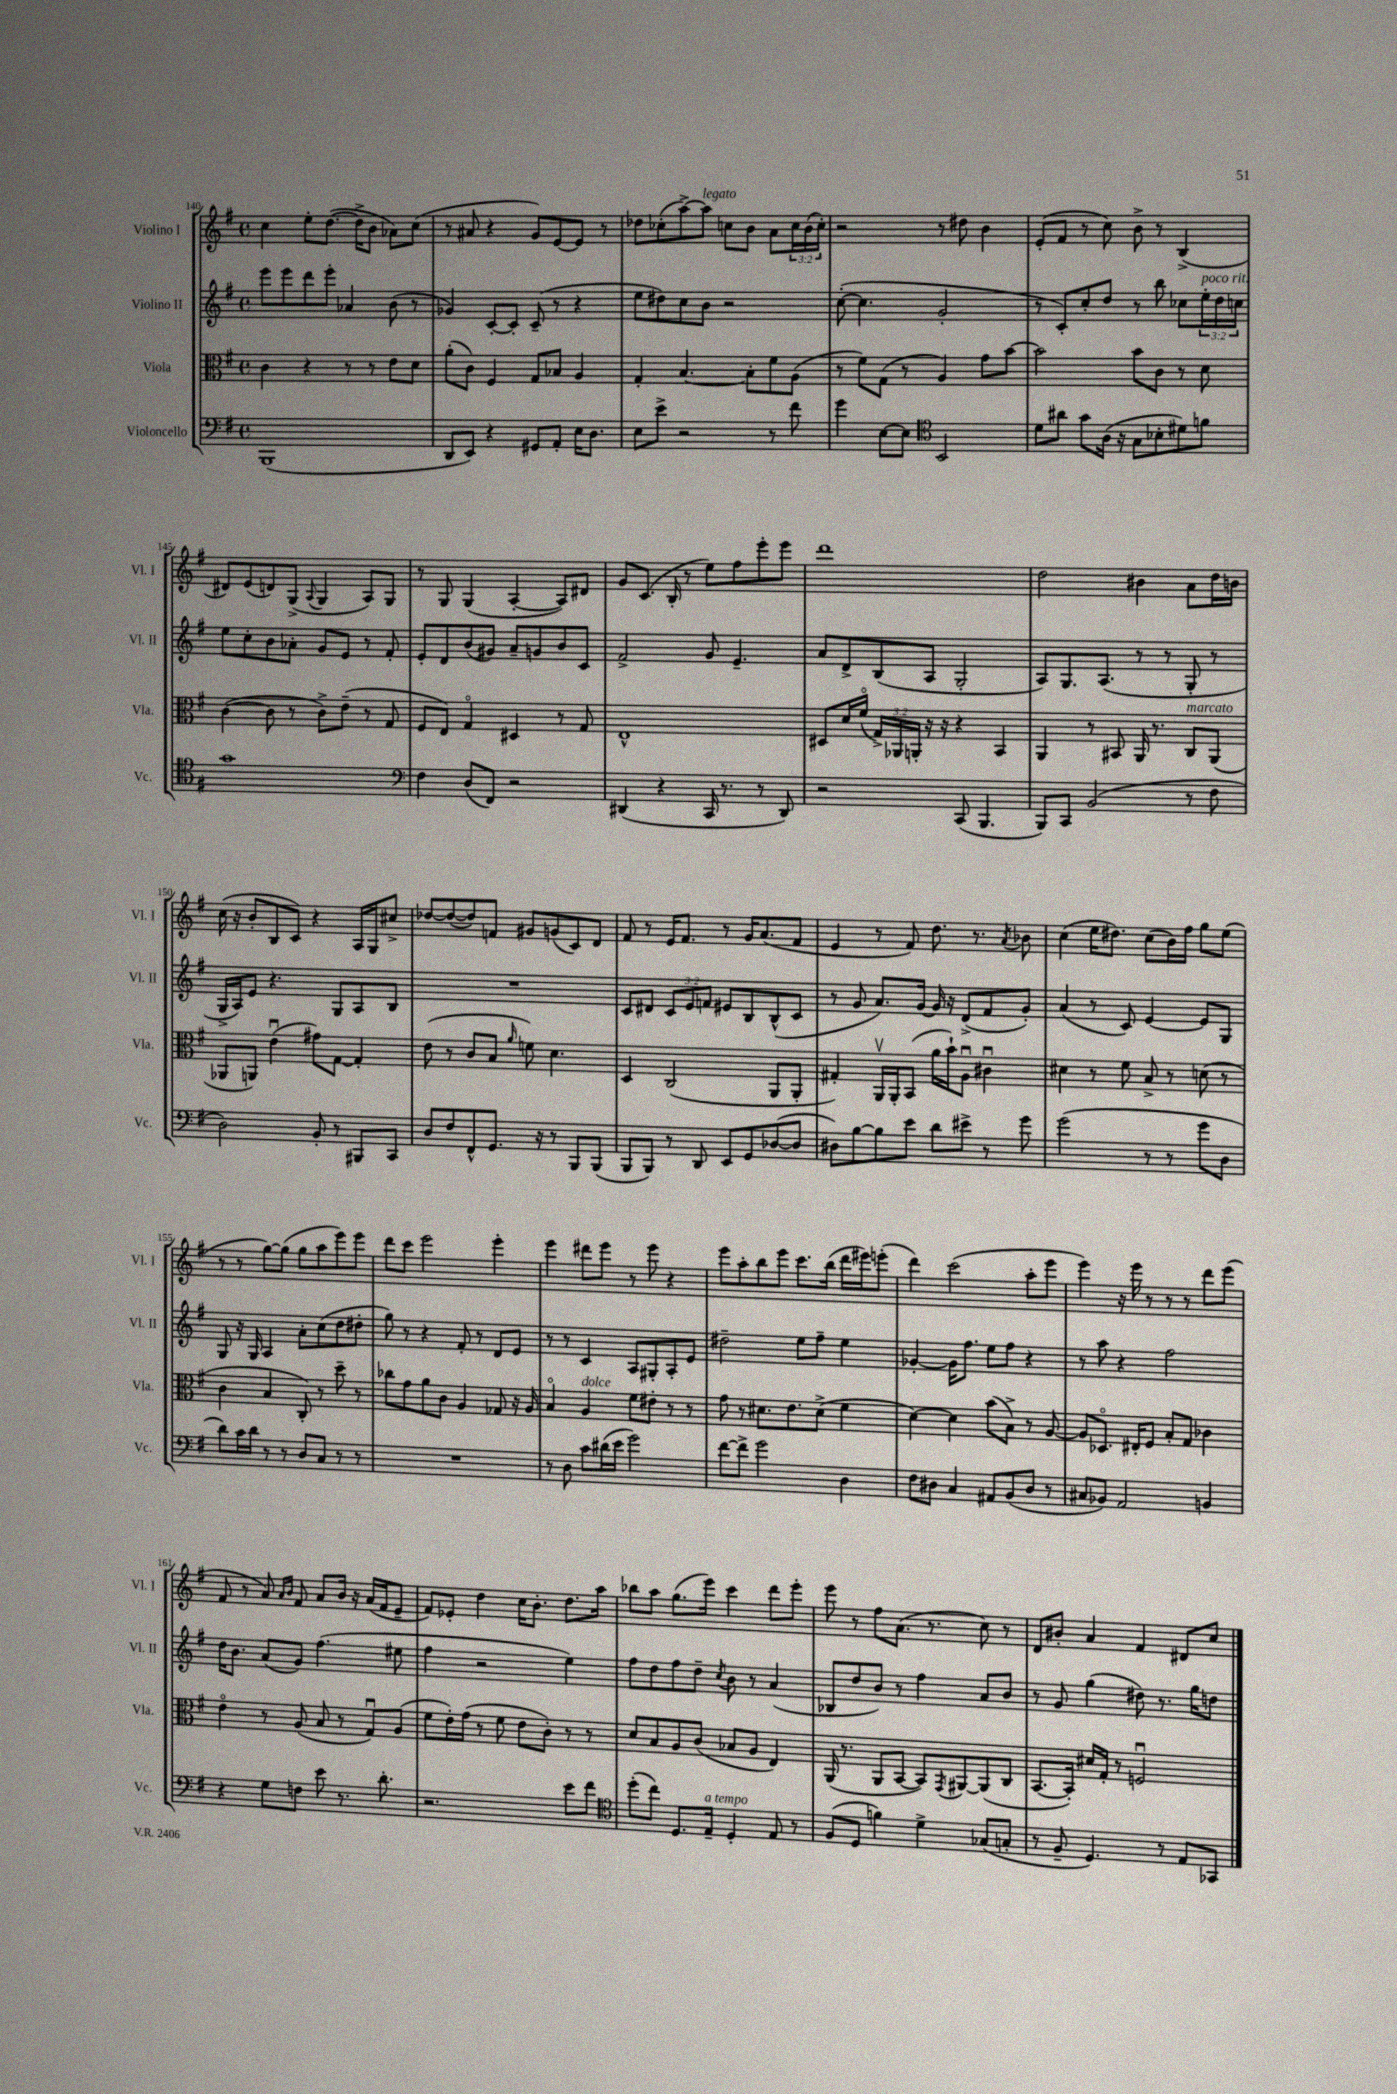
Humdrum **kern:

**kern	**kern	**kern	**kern
*staff4	*staff3	*staff2	*staff1
*clefF4	*clefC3	*clefG2	*clefG2
*k[f#]	*k[f#]	*k[f#]	*k[f#]
*M4/4	*M4/4	*M4/4	*M4/4
*met(c)	*met(c)	*met(c)	*met(c)
(1BBB	4c	8eee	4cc
.	.	8eee	.
.	4r	8ddd	8ee'
.	.	8eee'	([8.dd
.	8r	4a-	.
.	.	.	16dd^]
.	8r	.	8b
.	8e	(8b	8a-)
.	8d	8r	(8cc
=	=	=	=
8DD	(8a'	4g-)	8r
8EE)	8c)	.	8a#
4r	4F#	[8c'	4r
.	.	8c']	.
8GG#	8G	(8c~	8g)
8AA'	8B-	8r	[8e
16E	4A	4r	8e]
8.D	.	.	.
.	.	.	8r
=	=	=	=
8E	4G'	8ee	8dd-
8e^	.	8dd#)	(8cc-'
2r	[4.B	8cc	[8aa^)
.	.	8b	8aa]
.	.	2r	8cc
.	8B']	.	8b
8r	8f#	.	8a
8f#	(8A	.	24cc
.	.	.	(24b
.	.	.	24cc')
=	=	=	=
4g	8r	([8cc'	2r
.	8f#)	4.cc]	.
[8E	(8G	.	.
8E]	8r	.	.
*clefC4	*	*	*
2BB	4A)	2g'	8r
.	.	.	8dd#
.	8g	.	4b
.	[8b	.	.
=	=	=	=
8d	2b]	8r	(8e'
8a#	.	8c')	8f#
8g	.	8cc'	8r
(16A	.	8dd	8cc)
16r	.	.	.
8G	8b	8r	8b^
8B-'	8c	8bb	8r
8d#)	8r	8cc-	(4B^
8f	8d	24ee'	.
.	.	24dd	.
.	.	24cc	.
=	=	=	=
1g	([4c	8ee	8d#)
.	.	8cc'	(8e
.	8c]	8b	8d)
.	8r	8a-'	(8G^
.	.	.	8qqA
.	8c^)	8g	4G
.	(8e~	8e	.
.	8r	8r	8A)
.	8G	8f#'	8G
=	=	=	=
*clefF4	*	*	*
4F#	8F#	8e'	8r
.	8E)	8d	8G
(8D	4Go	(8b	(4G
8FF#)	.	8g#)	.
2r	4D#	8a~	[4A'
.	.	8g	.
.	8r	8b	8A])
.	8G	8c	8d#
=	=	=	=
(4DD#	1E^^	2f#^	8g
.	.	.	(8.c
4r	.	.	.
.	.	.	16B'
.	.	.	8r
16CC	.	8g	8ee)
8.r	.	.	.
.	.	4.e~	8ff#
8r	.	.	8eee'
8DD#)	.	.	8eee
=	=	=	=
2r	8D#	8a	1ddd
.	16d	8d^	.
.	(16f#o	.	.
.	24G^)	(8B	.
.	24AA-	.	.
.	24AA'	.	.
.	16r	8A	.
.	16r	.	.
(8CC	4r	2G'	.
4.BBB	.	.	.
.	4BB	.	.
=	=	=	=
8BBB)	4AA	8A)	2dd
8CC	.	8.G	.
(2BB	8r	.	.
.	.	(8.A	.
.	8BB#	.	.
.	16AA	8r	4b#
.	8.r	.	.
.	.	8r	.
8r	8C	8G'	8a
8F#	(8AA	8r	16dd
.	.	.	16b
=	=	=	=
2D)	8AA-	16G^	(16cc
.	.	16A)	16r
.	8AA)	8e	8b'
.	(4eu	4.r	8B
.	.	.	8c)
8BB'	8g#)	.	4r
8r	[8G	8G	.
8BBB#	4G']	8A	16A
.	.	.	16G
8CC	.	8B	8cc#^
=	=	=	=
8D	(8e	1r	[8dd-
8F#	8r	.	(8dd-_
8FF#^^	8c	.	8dd-])
8.GG	8B	.	8f
.	16qqa	.	.
.	8f)	.	8g#
16r	.	.	.
8r	4.d	.	(8g
8BBB	.	.	8c)
(8BBB	.	.	8d
=	=	=	=
8BBB	4D	8c	8f#
8BBB)	.	8d#	8r
8r	(2C	12c	16e
.	.	.	8.f#
.	.	12e	.
8DD	.	.	.
.	.	12f	.
8EE	.	8e#	8r
8GG	.	8B	16g
.	.	.	(8.a
([8D-	8AA	(8B^^	.
8D-]	8AA'	8c	8f#
=	=	=	=
8D#)	4G#')	8r	4e
[8B	.	8g	.
8B]	16AAv	8.a)	8r
.	16AA'	.	.
8e	(8BB	.	8f#)
.	.	[16g	.
8d	16a	16g]	8.dd
.	16b`)	16r	.
8e#^	8Au	(8d^	.
.	.	.	8.r
8r	4c#u	8f#	.
.	.	.	8qa
8g	.	8g')	8b-
=	=	=	=
(2g	4d#	(4a	(4cc
.	8r	8r	16ee
.	.	.	8.dd#)
.	8f#	8c)	.
8r	8B^	[4e	(8cc
8r	8r	.	16b)
.	.	.	16ff#
8g	(8d	8e]	8gg
8D	8r	8G	(8ee
=	=	=	=
8d)	4c	8G	8r
16c	.	16r	8r
16d	.	16G	.
8r	4B	4A	[8gg)
8r	.	.	(8gg]
8D	8C')	8a'	8gg
8C	8r	(8cc	8aa
8r	8dd~	8dd	8eee)
8r	8r	8dd#'	8eee
=	=	=	=
1r	8cc-	8gg)	8ddd
.	8g	8r	8ccc
.	8a	4r	2eee
.	8c	.	.
.	4A	8f#'	.
.	.	8r	.
.	8G-	8d	4eee'
.	16r	8e	.
.	16A	.	.
=	=	=	=
8r	4Bo	8r	4eee
8D	.	8r	.
8c	4A	4c	8ddd#
(16d#	.	.	8eee
16e	.	.	.
2g)	8f#	8A	8r
.	8e#'	8G#'	8eee
.	8r	8A'	4r
.	8r	8e	.
=	=	=	=
[8f#	8g	2dd#~	8eee
8f#^]	8r	.	8aa'
2g	8.d#	.	8bb
.	.	.	8eee
.	8.e	.	.
.	.	8ee	8.ccc
.	(8d#^	8ff#~	.
.	.	.	(16bb
4D	4f#	4ee	16ddd
.	.	.	16eee#)
.	.	.	(8eee'
=	=	=	=
8F#	[4d)	[4g-'	4ddd)
8D#	.	.	.
4C	4d]	16g-]	(2ccc
.	.	8.ff#	.
8AA#	(8b	8ee	.
(8BB	8B^)	8ff#	.
8D#	8r	4r	8aa'
8r	[8A	.	8eee
=	=	=	=
8C#	8A]	8r	4eee)
8BB-)	8.D-o	8aa	.
2AA	.	4r	16r
.	16E#'	.	16eee
.	8F#	.	8r
.	8B'	2ff#	8r
.	8G	.	8r
4BB	4c-	.	8ddd
.	.	.	(8eee
=	=	=	=
4r	4eo	16dd	8f#
.	.	8.b	.
.	.	.	8r
8G	8r	(8a	8a)
.	.	.	16qqa
.	.	.	16qqb
8F	(8A	8g)	8f#
8e	8B	(4.ff#	8a
8.r	8r	.	16b
.	.	.	16r
.	8Gu)	.	(16a
8.d'	.	.	16f#
.	(8A	8ee#	8e~
=	=	=	=
2.r	8f#	4ff#	8f#)
.	16e')	.	8e-'
.	(16g	.	.
.	8r	2r	4dd
.	8f#	.	.
.	8e	.	16cc
.	.	.	8.b'
.	8c')	.	.
8e	8r	4ee)	8.dd
8f#	8r	.	.
.	.	.	16aa
=	=	=	=
*clefC4	*	*	*
(8dd'	8d	8ff#	8bb-
8cc)	8B	8dd	8aa
8.D	8A	8ff#	(8.gg
.	(8c	8dd~	.
16E~	.	.	16eee)
.	.	8qcc	.
4D'	8B-	8b	4ccc
.	8A	8r	.
8E	4E)	(4a	8ddd
8r	.	.	8eee'
=	=	=	=
(8F#	(16AA	8B-	8eee
.	8.r	.	.
8D	.	8dd	8r
4f)	8AA	8b)	8ff#
.	[8BB	8r	(8.a
4d^	8BB])	4ff#	.
.	.	.	8.r
.	8qGG	.	.
.	[8AA#	.	.
(8G-	(8AA#]	8a	8cc)
8G'	8C	8b	8r
=	=	=	=
8r	[8.BB	8r	8d
8F#~	.	8g	8b#'
.	16BB'])	.	.
4.D)	16d#	(4gg	4a
.	16G'	.	.
.	8r	.	.
.	2Fu	8dd#)	4f#
8r	.	8.r	.
8E	.	.	8d#
.	.	16gg	.
8GG-	.	8dd	8cc
==	==	==	==
*-	*-	*-	*-
